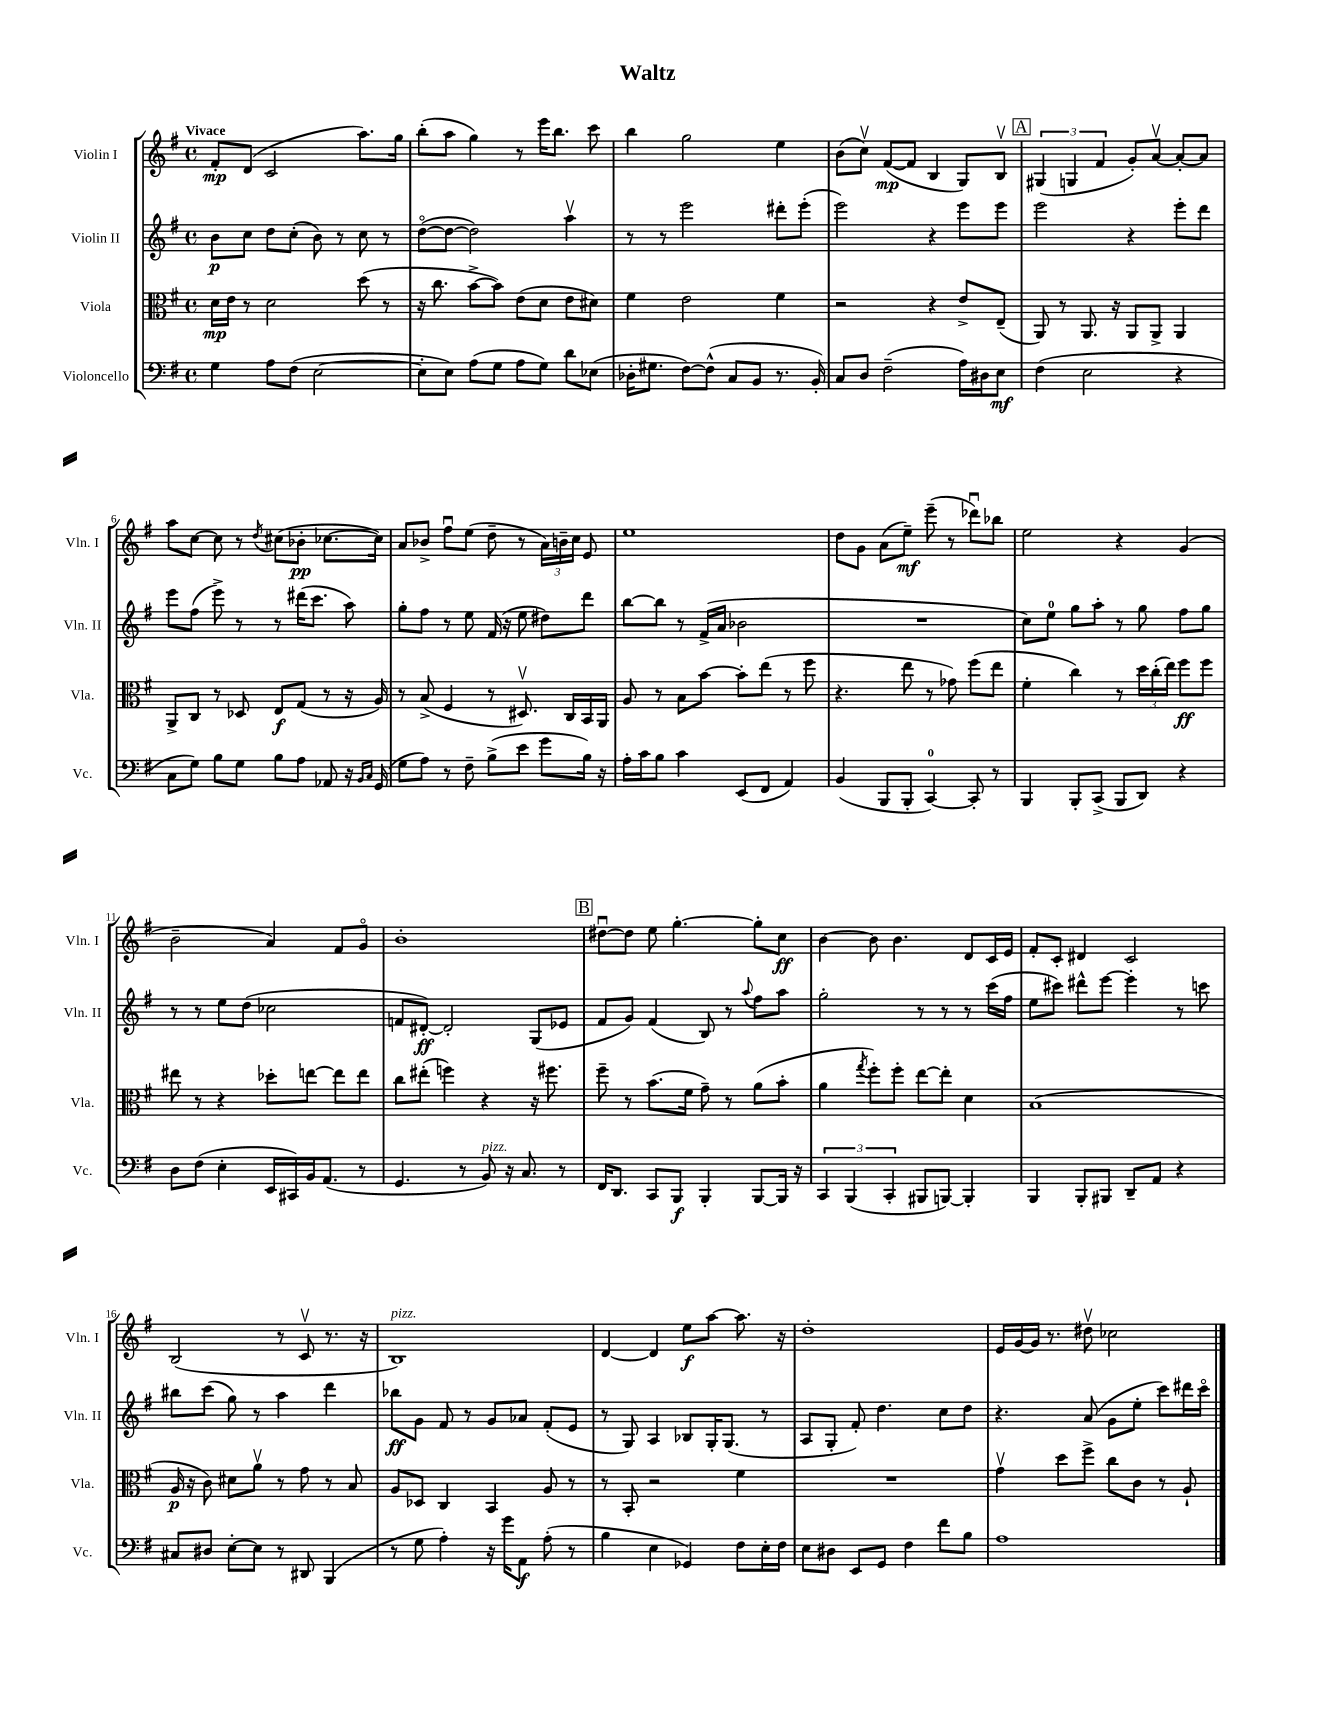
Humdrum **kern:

**kern	**kern	**kern	**kern
*staff4	*staff3	*staff2	*staff1
*clefF4	*clefC3	*clefG2	*clefG2
*k[f#]	*k[f#]	*k[f#]	*k[f#]
*M4/4	*M4/4	*M4/4	*M4/4
*met(c)	*met(c)	*met(c)	*met(c)
4G\	16d\LL	8b\L	8f#'/L
.	16e\JJ	.	.
.	8r	8cc\J	(8d/J
8A\L	2d\	8dd\L	2c/
(8F#\J	.	(8cc'\J	.
[2E\	.	8b\)	.
.	.	8r	.
.	(8dd\	8cc\	8.aa\L)
.	8r	8r	.
.	.	.	16gg\Jk
=	=	=	=
8E'\]L	16r	([8ddo\L	(8bb'\L
.	8.cc\	.	.
8E\J)	.	8dd\_J	8aa\J
(8A\L	[8b^\L	2dd\])	4gg\)
8G\J	8b\]J)	.	.
8A\L	(8e\L	.	8r
8G\J)	8d\J	.	16eee\LK
.	.	.	8.bb\J
8d\L	8e\L	4aav\	.
(8E-\J	8d#\J)	.	8ccc\
=	=	=	=
16D-'\LK	4f#\	8r	4bb\
8.G#\J	.	.	.
.	.	8r	.
[8F#\L)	2e\	2eee\	2gg\
(8F#^^\]J	.	.	.
8C/L	.	.	.
8BB/J	.	.	.
8.r	4f#\	8ddd#'\L	4ee\
.	.	(8eee'\J	.
16BB'/)	.	.	.
=	=	=	=
8C/L	2r	2eee\)	(8b\L
8D/J	.	.	8ccv\J)
(2F#~\	.	.	([8f#/L
.	.	.	8f#/]J
.	4r	4r	4B/
16A\LL)	8e^/L	8eee\L	8G/L)
16D#\J	.	.	.
8E\J	(8E~/J	8eee\J	8Bv/J
=	=	=	=
(4F#\	8AA/)	2eee\	(6G#/
.	8r	.	.
.	.	.	6G/
2E\	8.AA/	.	.
.	.	.	6f#/
.	16r	.	.
.	8AA/L	4r	8g'/L)
.	8AA^/J	.	[8av/J
4r	4AA/	8eee'\L	8a'/_L
.	.	8ddd\J	8a/]J
=	=	=	=
8C\L	8AA^/L	8eee\L	8aa\L
8G\J)	8C/J	(8ff#\J	[8cc\J
8B\L	8r	8eee^\)	8cc\]
8G\J	8D-/	8r	8r
.	.	.	8qdd/
8B\L	8E/L	8r	(8cc#\L
8A\J	(8G/J	(16ddd#\LK	8b-'\J
.	.	8.ccc\J	.
8AA-/	8r	.	[8.cc-\L
16r	16r	8aa\)	.
16qqBB/LL	.	.	.
16qqC/JJ	.	.	.
(16GG/	16A/)	.	16cc-\]Jk)
=	=	=	=
8G\L	8r	8gg'\L	8a/L
8A\J)	(8B^/	8ff#\J	8b-^/J
8r	4F#/	8r	8ff#u\L
8F#~\	.	8ee\	(8ee\J
(8B^\L	8r	(16f#/	8dd~\
.	.	16r	.
8e\J	8.D#v/)	8ee\	8r
8g\L	.	8dd#\L)	24a\LL)
.	.	.	24b~\
.	16C/LL	.	.
.	.	.	24cc\JJ
16B\Jk)	16BB/	8ddd\J	8e/
16r	16AA/JJ	.	.
=	=	=	=
16A'\LL	8A/	[8bb\L	1ee
16c\J	.	.	.
8B\J	8r	8bb\]J	.
4c\	8B\L	8r	.
.	[8b\J	(16f#^/LL	.
.	.	16a/JJ	.
(8EE/L	8b'\]L	2b-\	.
8FF#/J	(8ee\J	.	.
4AA/)	8r	.	.
.	8ff#\	.	.
=	=	=	=
(4BB/	4.r	1r	8dd\L
.	.	.	8g\J
8BBB/L	.	.	(8a\L
8BBB'/J	8ee\	.	8ee~\J)
[4CC/)	8r	.	(8eee~\
.	8g-\)	.	8r
8CC'/]	(8ff#\L	.	8ddd-u\L)
8r	8ee\J	.	8bb-\J
=	=	=	=
4BBB/	4f#'\	8cc\L)	2ee\
.	.	8ee\J	.
8BBB'/L	4cc\)	8gg\L	.
(8CC^/J	.	8aa'\J	.
8BBB/L	8r	8r	4r
8DD/J)	24dd\LL	8gg\	.
.	(24cc'\	.	.
.	24ee\JJ)	.	.
4r	8ff#\L	8ff#\L	(4g/
.	8ff#\J	8gg\J	.
=	=	=	=
8D\L	8ee#\	8r	2b~\
(8F#\J	8r	8r	.
4E'\	4r	8ee\L	.
.	.	(8dd\J	.
16EE/LL	8dd-'\L	2cc-\	4a/)
16CC#/)	.	.	.
16BB/J	[8ee\J	.	.
(8.AA/J	.	.	.
.	8ee\]L	.	8f#/L
8r	8ee\J	.	8go/J
=	=	=	=
4.GG/	8cc\L	8f/L	1b'
.	(8ee#'\J	[8d#'/J)	.
.	4ff\)	2d#'/]	.
8r	.	.	.
8BB/)	4r	.	.
16r	.	.	.
8.C/	.	.	.
.	16r	(8G/L	.
.	8.ff#\	.	.
8r	.	8e-/J	.
=	=	=	=
16FF#/LK	8ff#~\	8f#/L	[8dd#u\L
8.DD/J	.	.	.
.	8r	8g/J)	8dd#\]J
8CC/L	(8.b\L	(4f#/	8ee\
8BBB/J	.	.	[4.gg'\
.	16f#\Jk	.	.
4BBB'/	8g~\)	8B/)	.
.	8r	8r	.
.	.	8qqaa/	.
[8BBB/L	(8a\L	8ff#\L	8gg'\]L
16BBB/]Jk	8b'\J	8aa\J	8cc\J
16r	.	.	.
=	=	=	=
6CC/	4a\	2gg'\	[4b\
(6BBB/	.	.	.
.	8qgg/	.	.
.	8ff#'\L)	.	8b\]
6CC'/	.	.	.
.	8ff#'\J	.	4.b\
8BBB#/L	[8ee\L	8r	.
[8BBB/J)	8ee'\]J	8r	.
4BBB'/]	4d\	8r	8d/L
.	.	(16ccc\LL	16c/L
.	.	16ff#\JJ	16e/JJ
=	=	=	=
4BBB/	(1B	8ee\L	8f#'/L
.	.	8ccc#\J)	8c'/J
8BBB'/L	.	8ddd#^^\L	4d#/
8BBB#/J	.	[8eee\J	.
8DD~/L	.	4eee'\]	2c/
8AA/J	.	.	.
4r	.	8r	.
.	.	8ccc\	.
=	=	=	=
8C#/L	16A/	8bb#\L	(2B/
.	16r	.	.
8D#/J	8c\)	(8ccc\J	.
[8E'\L	8d#\L	8gg\)	.
8E\]J	8av\J	8r	.
8r	8r	4aa\	8r
8DD#/	8g\	.	8cv/
(4BBB/	8r	4ddd\	8.r
.	8B/	.	.
.	.	.	16r
=	=	=	=
8r	8A/L	8bb-\L	1B)
8G\	8D-/J	8g\J	.
4A'\)	4C/	8f#/	.
.	.	8r	.
16r	4BB/	8g/L	.
16g\LK	.	.	.
8AA\J	.	8a-/J	.
(8A'\	8A/	(8f#'/L	.
8r	8r	8e/J	.
=	=	=	=
4B\	8r	8r	[4d/
.	8BB'/	8G/)	.
4E\	2r	4A/	4d/]
4GG-/)	.	8B-/L	8ee\L
.	.	16G'/K	[8aa\J
.	.	(8.G/J	.
8F#\L	4f#\	.	8.aa\]
16E'\L	.	8r	.
16F#\JJ	.	.	16r
=	=	=	=
8E\L	1r	8A/L	1dd'
8D#\J	.	8G'/J	.
8EE/L	.	8f#'/)	.
8GG/J	.	4.dd\	.
4F#\	.	.	.
8f#\L	.	8cc\L	.
8B\J	.	8dd\J	.
=	=	=	=
1A	4gv\	4.r	16e/LL
.	.	.	[16g/
.	.	.	16g/]JJ
.	.	.	8.r
.	8dd\L	.	.
.	8ff#^\J	(8a/	8dd#v\
.	8cc\L	8g\L	2cc-\
.	8c\J	8ee'\J	.
.	8r	8ccc\L)	.
.	8A`/	16ddd#\L	.
.	.	16ccco\JJ	.
==	==	==	==
*-	*-	*-	*-
